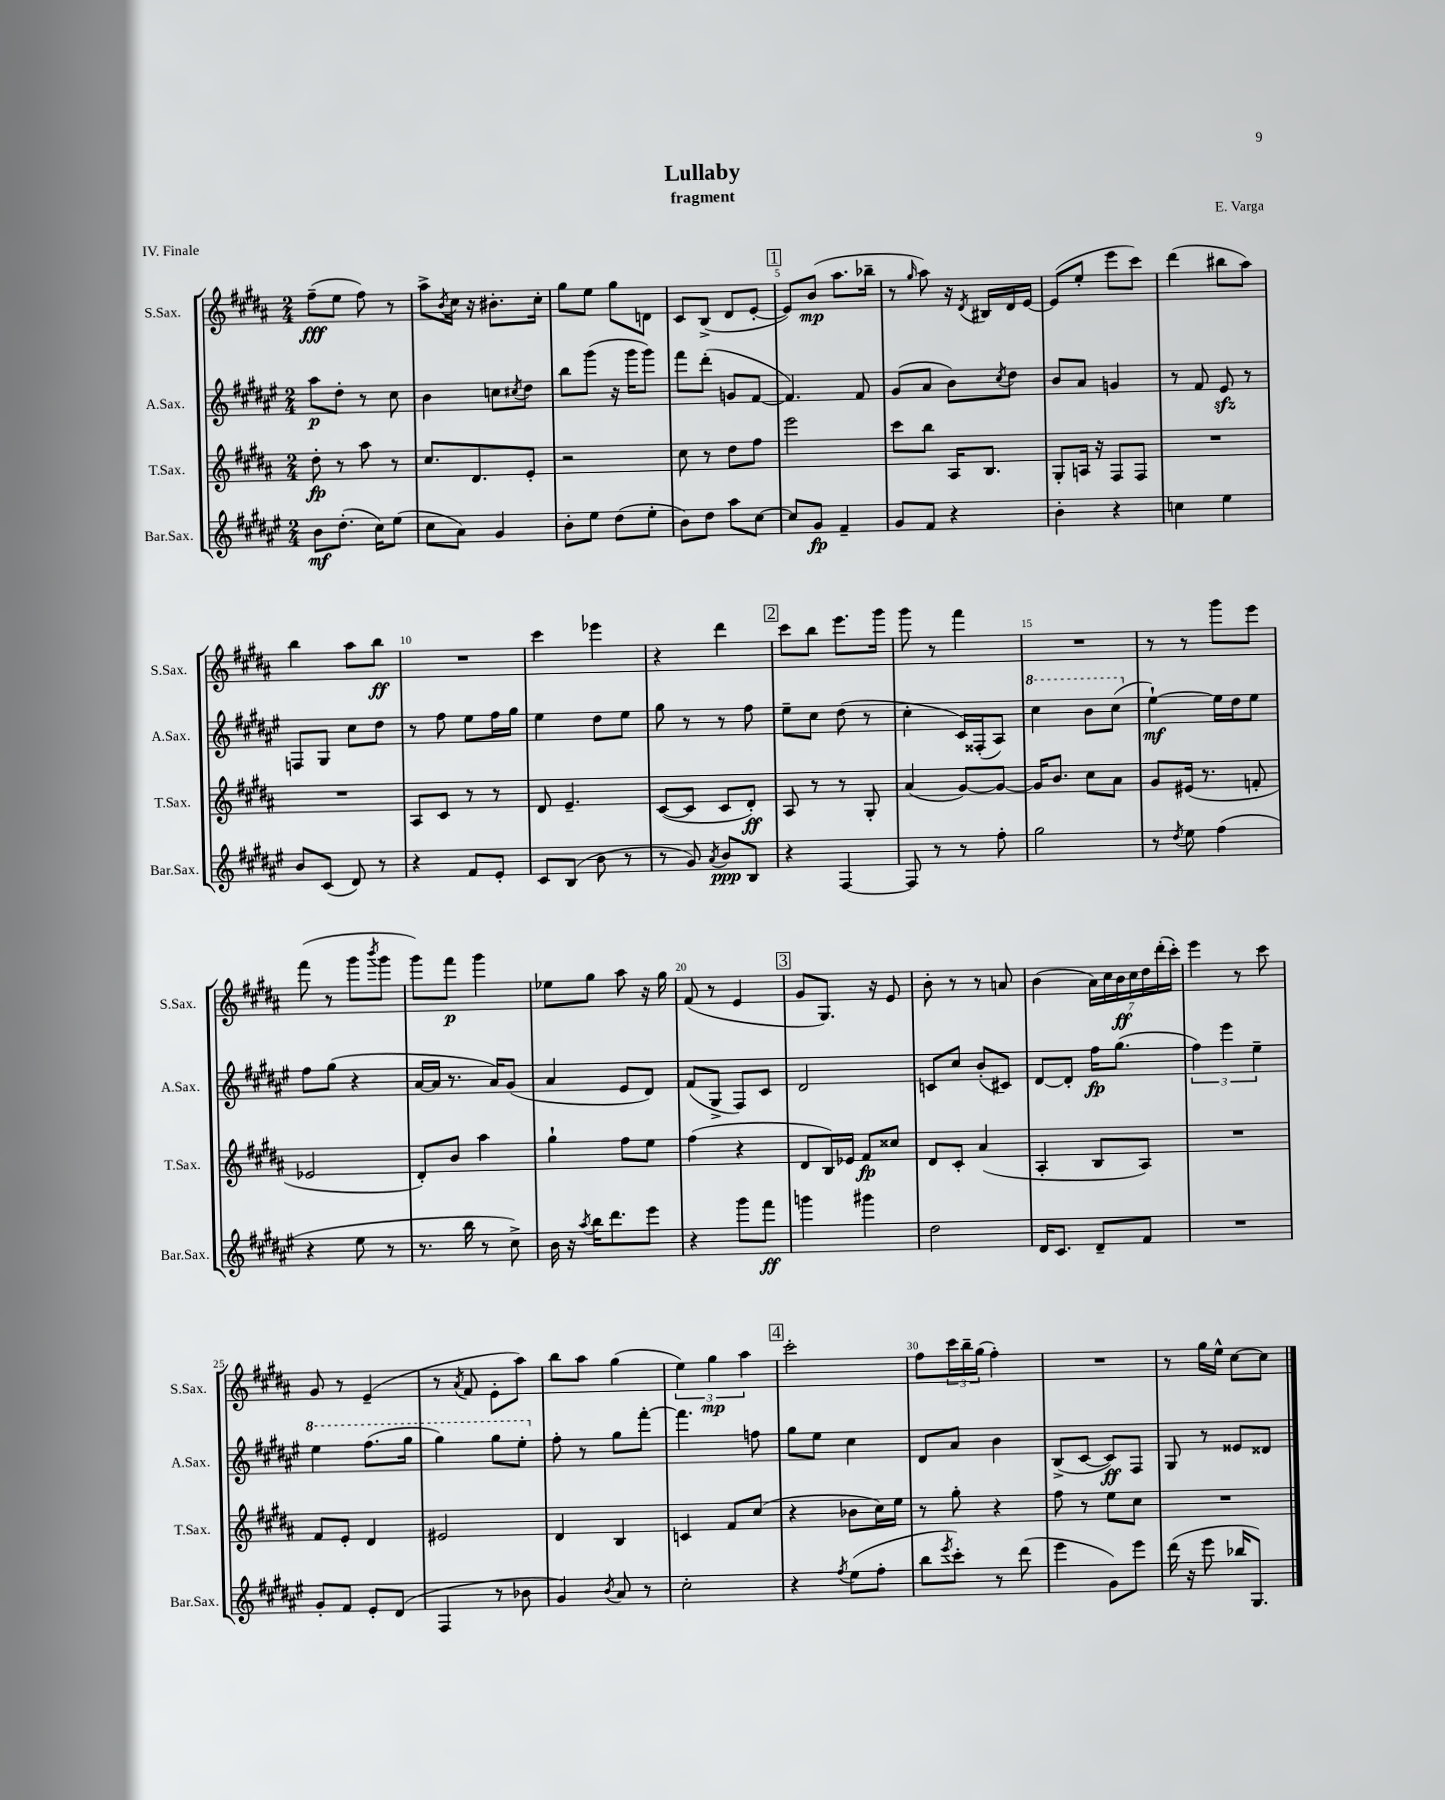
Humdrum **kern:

**kern	**kern	**kern	**kern
*staff4	*staff3	*staff2	*staff1
*clefG2	*clefG2	*clefG2	*clefG2
*k[f#c#g#d#a#e#]	*k[f#c#g#d#a#]	*k[f#c#g#d#a#e#]	*k[f#c#g#d#a#]
*M2/4	*M2/4	*M2/4	*M2/4
8b	8dd#'	8aa#	(8ff#~
(8.dd#'	8r	8dd#'	8ee
.	8aa#	8r	8ff#)
16cc#)	.	.	.
(8ee#	8r	8cc#	8r
=	=	=	=
8cc#	8.cc#	4b	8aa#^
.	.	.	8qb
8a#)	.	.	16cc#
.	8.d#	.	16r
4g#	.	8cc	8.b#'
.	.	8qcc#	.
.	8e'	8dd#	.
.	.	.	16cc#'
=	=	=	=
8b'	2r	8bb	8gg#
8ee#	.	(8ggg#	8ee
(8dd#	.	16r	8gg#
.	.	16ggg#	.
8ee#'	.	8ggg#)	8d
=	=	=	=
8b)	8cc#	8fff#	8c#
8dd#	8r	(8ddd#'	(8B^
8aa#	8dd#	8g	8d#
[8cc#	8ff#	[8f#	[8e'
=	=	=	=
8cc#]	2eee	4.f#])	8e])
8g#	.	.	(8b
4f#~	.	.	8.aa#
.	.	8f#	.
.	.	.	16bb-~
=	=	=	=
8g#	8ccc#	(8g#	8r
.	.	.	16qqgg#
8f#	8bb	8a#	8aa#)
4r	16A#	8b)	16r
.	.	.	8qd#
.	8.B	.	16B#
.	.	8qcc#	.
.	.	8dd#	16d#
.	.	.	[16e
=	=	=	=
4b'	8G#'	8b	(8e]
.	16A	8a#	8ee'
.	16r	.	.
4r	8F#	4g	8eee
.	8F#	.	8ccc#)
=	=	=	=
4cc	2r	8r	(4ddd#
.	.	8f#	.
4ee#	.	8e#	8bb#
.	.	8r	8aa#)
=	=	=	=
8b	2r	8F	4bb
(8c#	.	8G#	.
8d#)	.	8cc#	8aa#
8r	.	8dd#	8bb
=	=	=	=
4r	8A#	8r	2r
.	8c#	8ff#	.
8f#	8r	8ee#	.
8e#'	8r	16ff#	.
.	.	16gg#	.
=	=	=	=
8c#	8d#	4ee#	4ccc#
(8B	4.e~	.	.
8b	.	8dd#	4eee-
8r	.	8ee#	.
=	=	=	=
8r	([8c#	8gg#	4r
8g#)	8c#]	8r	.
8qa#	.	.	.
8b	8c#	8r	4ddd#
8B	8d#')	8ff#	.
=	=	=	=
4r	8A#	8ee#~	8ccc#
.	8r	8cc#	8bb
[4F#	8r	(8dd#	8.eee
.	8G#'	8r	.
.	.	.	16ggg#
=	=	=	=
8F#]	(4a#	4cc#'	8ggg#
8r	.	.	8r
8r	[8g#)	16c#)	4fff#
.	.	(16F##'	.
8ff#'	8g#_	8A#)	.
=	=	=	=
2gg#	16g#]	4ccc#	2r
.	8.b	.	.
.	8cc#	8bb	.
.	8a#	(8ccc#	.
=	=	=	=
8r	8g#	[4ee#`)	8r
8qdd#	.	.	.
8ee#	(16e#	.	8r
.	8.r	.	.
(4ff#	.	16ee#]	8ggg#
.	.	16dd#	.
.	8f'	8ee#	8eee
=	=	=	=
4r	2e-	8ff#	(8fff#
.	.	(8gg#	8r
8ee#	.	4r	8ggg#
.	.	.	8qbbb
8r	.	.	8ggg#
=	=	=	=
8.r	8d#')	[16a#	8ggg#)
.	.	16a#]	.
.	8b	8.r	8fff#
16bb	.	.	.
8r	4aa#	.	4ggg#
.	.	16a#)	.
8cc#^)	.	(8g#	.
=	=	=	=
16b	4gg#`	4a#	8ee-
16r	.	.	.
8qaa#	.	.	.
16bb	.	.	8gg#
8.ddd#	.	.	.
.	8ff#	8e#	8aa#
8eee#	8ee	8d#)	16r
.	.	.	16gg#
=	=	=	=
4r	(4ff#	(8f#	(8f#
.	.	8G#^	8r
8ggg#	4r	8F#)	4e
8fff#	.	8c#	.
=	=	=	=
4ggg	8d#	2d#	8g#
.	16B)	.	8.G#)
.	16e-	.	.
4ggg#	8f#	.	.
.	.	.	16r
.	8cc##	.	8e
=	=	=	=
2dd#	8d#	8c	8b'
.	8c#'	8cc#	8r
.	(4a#	(8b'	8r
.	.	8c#)	8a
=	=	=	=
16d#	4A#'	[8d#	(4b
8.c#	.	.	.
.	.	8d#']	.
8d#~	8B	16ff#	28a#)
.	.	.	28cc#
.	.	(8.gg#	.
.	.	.	28b
.	.	.	28cc#
8f#	8A#)	.	.
.	.	.	28dd#
.	.	.	(28ddd#'
.	.	.	28ccc#')
=	=	=	=
2r	2r	6ff#)	4eee
.	.	6eee#	.
.	.	.	8r
.	.	6ee#~	.
.	.	.	8ccc#
=	=	=	=
8g#'	8f#	4eee#	8g#
8f#	8e'	.	8r
8e#'	4d#	(8.fff#	(4e~
(8d#	.	.	.
.	.	16ggg#	.
=	=	=	=
4F#	2e#	4ggg#)	8r
.	.	.	8qa#
.	.	.	8f#
8r	.	8ggg#	8e'
8b-	.	8eee#'	8aa#)
=	=	=	=
4g#)	4d#	8ff#'	8bb
.	.	8r	8aa#
8qb	.	.	.
8a#	4B	8gg#	(4gg#
8r	.	[8fff#'	.
=	=	=	=
2cc#'	4c	4.fff#]	6ee)
.	.	.	6gg#
.	8f#	.	.
.	.	.	6aa#
.	(8cc#	8ff	.
=	=	=	=
4r	4r	8gg#	2ccc#'
.	.	8ee#	.
8qff#	.	.	.
(8ee#	8b-	4cc#	.
8ff#'	16cc#)	.	.
.	16ee	.	.
=	=	=	=
8bb	8r	8d#	8ff#
8qeee#	.	.	.
8ccc#')	8gg#'	8a#	24ccc#
.	.	.	24bb~
.	.	.	(24gg#
8r	4r	4b	4ff#')
(8ddd#	.	.	.
=	=	=	=
4eee#	8ff#	(8B^	2r
.	8r	[8c#	.
8g#)	8ee	8c#])	.
8eee#	8cc#	8F#	.
=	=	=	=
(16ddd#	2r	8G#	8r
16r	.	.	.
8eee#	.	8r	16gg#
.	.	.	16ee^^
16bb-	.	8e##	[8cc#
8.G#)	.	.	.
.	.	8d##	8cc#]
==	==	==	==
*-	*-	*-	*-
